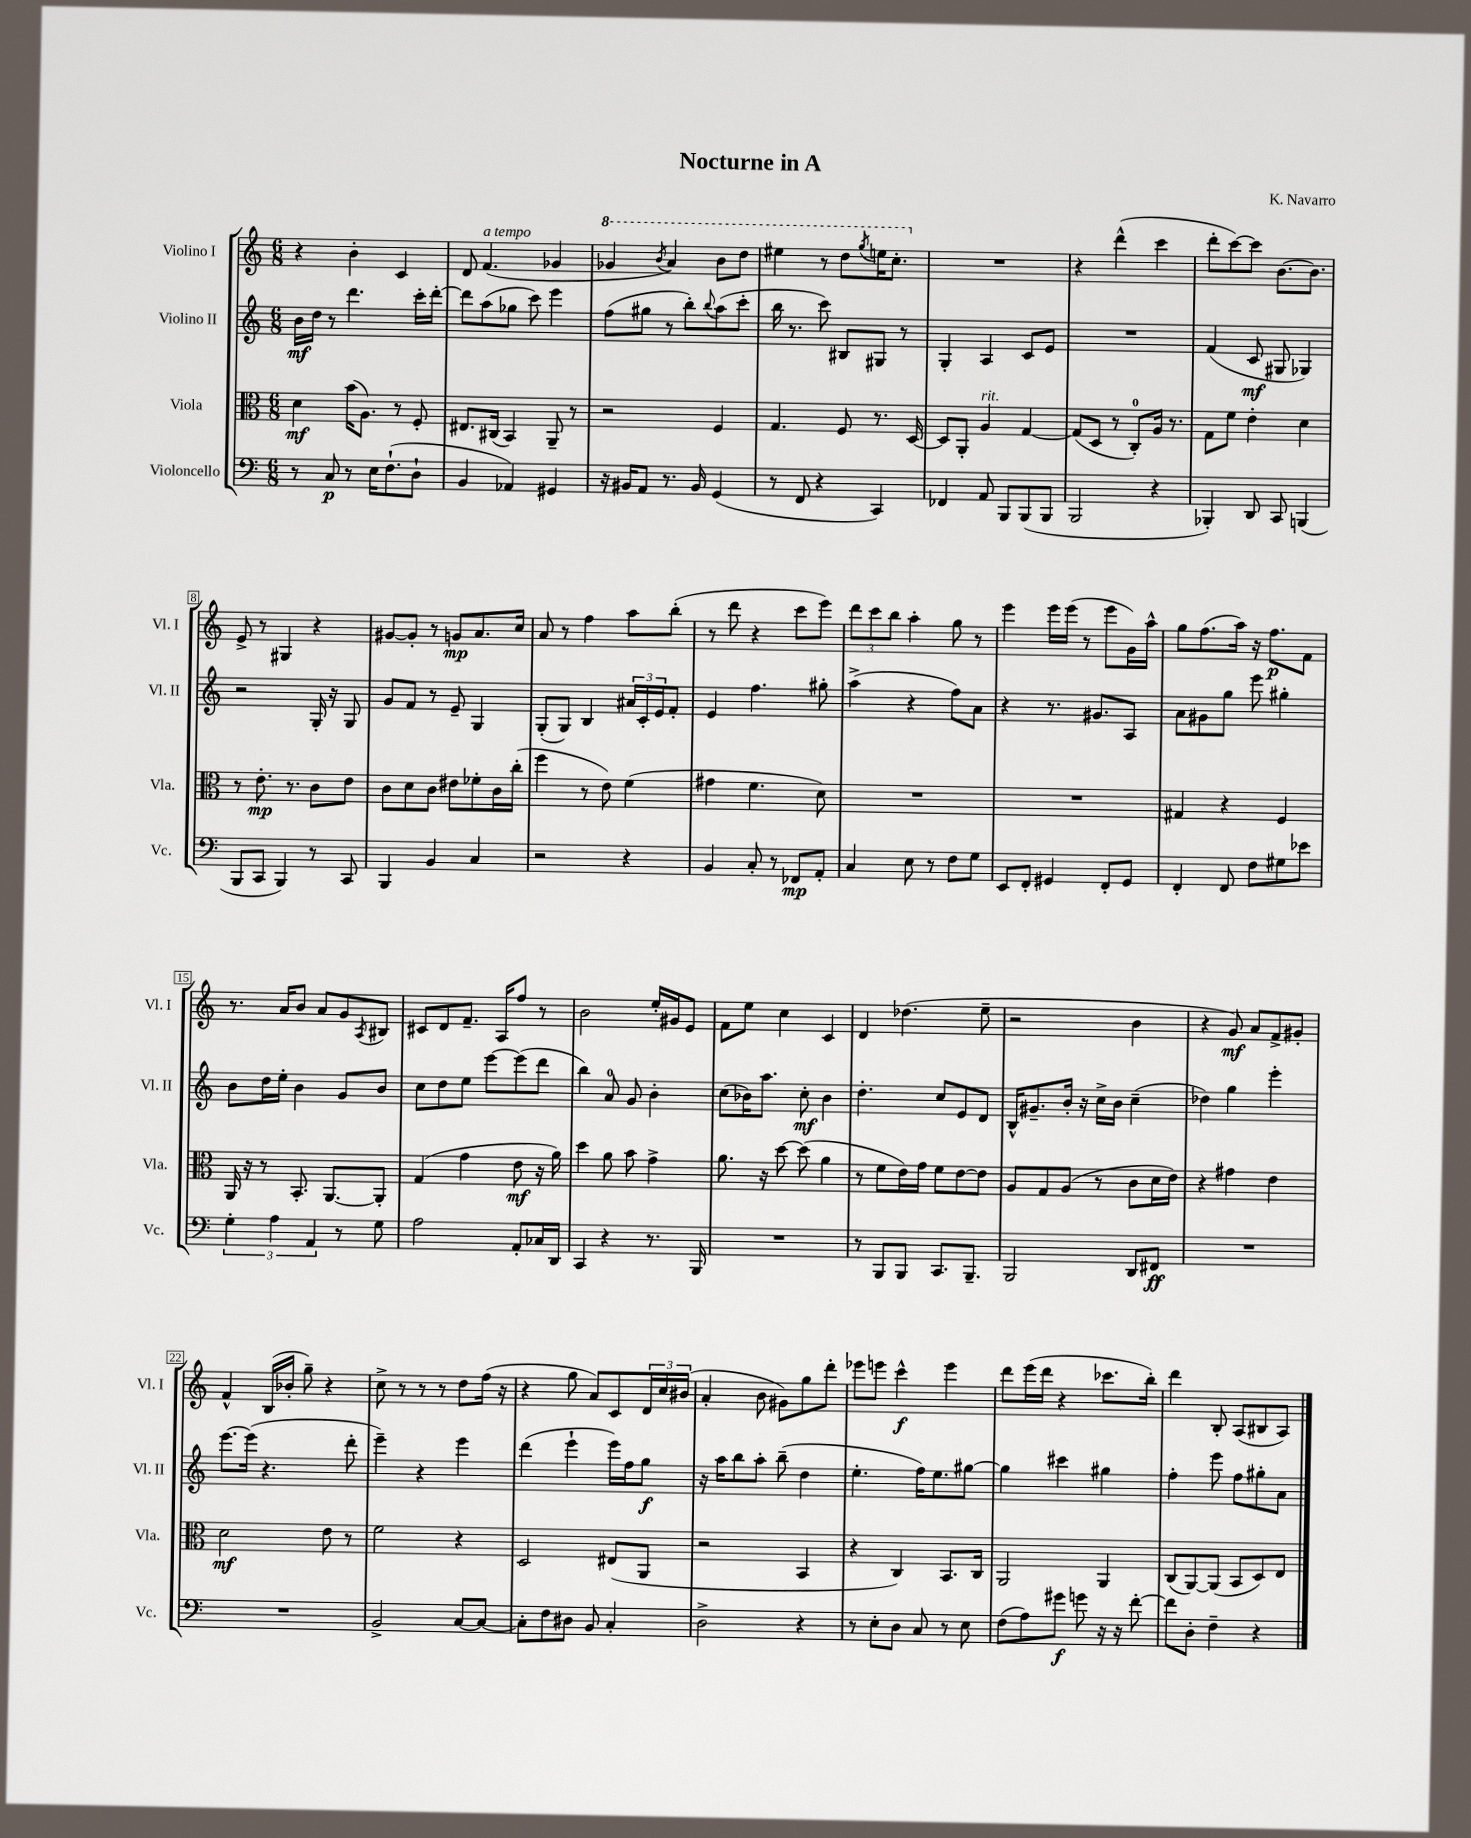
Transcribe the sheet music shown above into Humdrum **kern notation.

**kern	**dynam	**kern	**dynam	**kern	**dynam	**kern	**dynam
*part4	*part4	*part3	*part3	*part2	*part2	*part1	*part1
*staff4	*staff4	*staff3	*staff3	*staff2	*staff2	*staff1	*staff1
*I"Violoncello	*	*I"Viola	*	*I"Violino II	*	*I"Violino I	*
*I'Vc.	*	*I'Vla.	*	*I'Vl. II	*	*I'Vl. I	*
*clefF4	*	*clefC3	*	*clefG2	*	*clefG2	*
*k[]	*	*k[]	*	*k[]	*	*k[]	*
*M6/8	*	*M6/8	*	*M6/8	*	*M6/8	*
=1	=1	=1	=1	=1	=1	=1	=1
8r	.	4d\	mf	16b\LL	mf	4r	.
.	.	.	.	16dd\JJ	.	.	.
8C/	p	.	.	8r	.	.	.
8r	.	(16b\KL	.	4.ddd\	.	4b'\	.
.	.	8.A\J)	.	.	.	.	.
16E\KL	.	.	.	.	.	.	.
(8.F`\	.	.	.	.	.	.	.
.	.	8r	.	.	.	4c/	.
8D`\J	.	8F'/	.	16ccc'\LL	.	.	.
.	.	.	.	[16ddd'\JJ	.	.	.
=2	=2	=2	=2	=2	=2	=2	=2
4BB/	.	8.E#X/L	.	8ddd\L]	.	8d/	.
!	!	!	!	!	!	!LO:TX:a:i:t=a tempo	!
.	.	.	.	(8aa\	.	(4.f/	.
.	.	(16C#X/Jk	.	.	.	.	.
4AA-X/)	.	4BB/)	.	8gg-X\J	.	.	.
.	.	.	.	8ccc\)	.	.	.
4GG#X/	.	8AA~/	.	4eee\	.	4g-X/	.
.	.	8r	.	.	.	.	.
=3	=3	=3	=3	=3	=3	=3	=3
*	*	*	*	*	*	*8va	*
16r	.	2r	.	(8ff\L	.	4gg-X/	.
16BB#X/KL	.	.	.	.	.	.	.
8AA/J	.	.	.	8gg#X\J	.	.	.
.	.	.	.	.	.	8qbb/	.
8.r	.	.	.	8r	.	4aa/)	.
.	.	.	.	8bb'\L)	.	.	.
16BB#/	.	.	.	.	.	.	.
.	.	.	.	8qqbb/	.	.	.
(4GG/	.	4F/	.	(8aa\	.	8bb\L	.
.	.	.	.	8ccc'\J	.	8ddd\J	.
=4	=4	=4	=4	=4	=4	=4	=4
8r	.	4.G/	.	16bb\	.	4eee#X\	.
.	.	.	.	8.r	.	.	.
8FF/	.	.	.	.	.	.	.
4r	.	.	.	8ccc\)	.	8r	.
.	.	8F/	.	8B#X/L	.	8ddd\L	.
.	.	.	.	.	.	8qggg/	.
4CC/)	.	8.r	.	8G#X/J	.	16eeen\K	.
.	.	.	.	.	.	8.ccc'\J	.
.	.	.	.	8r	.	.	.
.	.	[16D/	.	.	.	.	.
=5	=5	=5	=5	=5	=5	=5	=5
*	*	*	*	*	*	*X8va	*
4FF-X/	.	8D/L]	.	4G'/	.	2.r	.
.	.	8AA'/J	.	.	.	.	.
!	!	!LO:TX:a:i:t=rit.	!	!	!	!	!
8AA/	.	4A/	.	4A/	.	.	.
8BBB/L	.	.	.	.	.	.	.
(8BBB/	.	[4G/	.	8c/L	.	.	.
8BBB/J	.	.	.	8e/J	.	.	.
=6	=6	=6	=6	=6	=6	=6	=6
2BBB/	.	(8G/L]	.	2.r	.	4r	.
.	.	8D/J	.	.	.	.	.
.	.	8r	.	.	.	(4ddd^^\	.
.	.	8C'/L)	.	.	.	.	.
4r	.	16A/Jk	.	.	.	4ccc\	.
.	.	8.r	.	.	.	.	.
=7	=7	=7	=7	=7	=7	=7	=7
4BBB-X'/)	.	8G\L	.	(4f/	.	8ddd'\L	.
.	.	8f\J	.	.	.	[8ccc\)	.
8DD/	.	4e'\	.	8c/	mf	8ccc\J]	.
8CC/	.	.	.	8G#X/	.	[8.b\L	.
(4BBBn/	.	4d\	.	4G-X/)	.	.	.
.	.	.	.	.	.	8.b\J]	.
!!LO:LB:g=z
=8	=8	=8	=8	=8	=8	=8	=8
8BBB/L	.	8r	.	2r	.	8e^/	.
8CC/J	.	8.e'\	mp	.	.	8r	.
4BBB/)	.	.	.	.	.	4G#X/	.
.	.	8.r	.	.	.	.	.
8r	.	8c\L	.	16G'/	.	4r	.
.	.	.	.	16r	.	.	.
8CC/	.	8e\J	.	8G/	.	.	.
=9	=9	=9	=9	=9	=9	=9	=9
4BBB/	.	8c\L	.	8g/L	.	[8g#X/L	.
.	.	8d\	.	8f/J	.	8g#'/J]	.
4BB/	.	8c\J	.	8r	.	8r	.
.	.	8e#X\L	.	8e~/	.	8gn/L	mp
4C/	.	8f-X'\	.	4G/	.	8.a/	.
.	.	16c\L	.	.	.	.	.
.	.	(16cc'\JJ	.	.	.	16cc/Jk	.
=10	=10	=10	=10	=10	=10	=10	=10
2r	.	4ff\	.	(8G'/L	.	8a/	.
.	.	.	.	8G/J)	.	8r	.
.	.	8r	.	4B/	.	4ff\	.
.	.	8e\)	.	.	.	.	.
4r	.	(4f\	.	24a#X/LL	.	8aa\L	.
.	.	.	.	24c'/	.	.	.
.	.	.	.	24e/J	.	.	.
.	.	.	.	8f'/J	.	(8bb'\J	.
=11	=11	=11	=11	=11	=11	=11	=11
4BB/	.	4g#X\	.	4e/	.	8r	.
.	.	.	.	.	.	8ddd\	.
8C'/	.	4.f\	.	4.ff\	.	4r	.
8r	.	.	.	.	.	.	.
8FF-X/L	mp	.	.	.	.	8ccc\L	.
8AA'/J	.	8d\)	.	8gg#X'\	.	8eee\J)	.
=12	=12	=12	=12	=12	=12	=12	=12
4C/	.	2.r	.	(4aa^\	.	12ddd\L	.
.	.	.	.	.	.	12ccc\	.
.	.	.	.	.	.	12bb\J	.
8E\	.	.	.	4r	.	4aa'\	.
8r	.	.	.	.	.	.	.
8F\L	.	.	.	8ff\L)	.	8gg\	.
8G\J	.	.	.	8a\J	.	8r	.
=13	=13	=13	=13	=13	=13	=13	=13
8EE/L	.	2.r	.	4r	.	4eee\	.
8FF'/J	.	.	.	.	.	.	.
4GG#X/	.	.	.	8.r	.	16eee\LL	.
.	.	.	.	.	.	(16eee\JJ	.
.	.	.	.	.	.	8r	.
.	.	.	.	8.g#X/L	.	.	.
8FF'/L	.	.	.	.	.	8eee\L	.
8GG#/J	.	.	.	8A/J	.	16g\L)	.
.	.	.	.	.	.	16aa^^\JJ	.
=14	=14	=14	=14	=14	=14	=14	=14
4FF'/	.	4G#X/	.	8a\L	.	8gg\L	.
.	.	.	.	8g#X\	.	(8.ff\	.
8FF/	.	4r	.	8gg\J	.	.	.
.	.	.	.	.	.	16aa\Jk)	.
8F\L	.	.	.	8eee\	.	16r	.
.	.	.	.	.	.	8.ff\L	p
8G#X\	.	4F/	.	4gg#X'\	.	.	.
8e-X\J	.	.	.	.	.	8f\J	.
!!LO:LB:g=z
=15	=15	=15	=15	=15	=15	=15	=15
6G'\	.	16AA/	.	8b\L	.	8.r	.
.	.	16r	.	.	.	.	.
.	.	8r	.	16dd\L	.	.	.
6A\	.	.	.	.	.	.	.
.	.	.	.	16ee'\JJ	.	16a/KL	.
.	.	8.BB'/	.	4b\	.	8b/J	.
6AA/	.	.	.	.	.	.	.
.	.	.	.	.	.	8a/L	.
.	.	[8.AA/L	.	.	.	.	.
8r	.	.	.	8g/L	.	8g/	.
.	.	.	.	.	.	8qA/	.
8G\	.	8AA'/J]	.	8b/J	.	8B#X/J	.
=16	=16	=16	=16	=16	=16	=16	=16
2A\	.	(4G/	.	8cc\L	.	8c#X/L	.
.	.	.	.	8dd\	.	8d/	.
.	.	4g\	.	8ee\J	.	8.f~/J	.
.	.	.	.	[8eee\L	.	.	.
.	.	.	.	.	.	16A/KL	.
8AA'/L	.	8e\	mf	(8eee\]	.	8ff/J	.
16C-X/L	.	16r	.	8ddd\J	.	8r	.
16DD/JJ	.	16a\)	.	.	.	.	.
=17	=17	=17	=17	=17	=17	=17	=17
4CC/	.	4dd\	.	4bb\)	.	2b\	.
4r	.	8a\	.	8a/	.	.	.
.	.	8b\	.	8g/	.	.	.
8.r	.	4g^\	.	4b'\	.	16ee'/LL	.
.	.	.	.	.	.	16g#X/J	.
.	.	.	.	.	.	8e/J	.
16BBB/	.	.	.	.	.	.	.
=18	=18	=18	=18	=18	=18	=18	=18
2.r	.	8.a\	.	(8cc\L	.	8f\L	.
.	.	.	.	16b-X\K)	.	8ee\J	.
.	.	16r	.	8.aa\J	.	.	.
.	.	[8dd\	.	.	.	4cc\	.
.	.	(8dd\]	.	8cc'\	mf	.	.
.	.	4a\	.	4b-\	.	4c/	.
=19	=19	=19	=19	=19	=19	=19	=19
8r	.	8r	.	4.dd'\	.	4d/	.
8BBB/L	.	8f\L	.	.	.	.	.
8BBB/J	.	16e\L)	.	.	.	(4.dd-X\	.
.	.	16g\JJ	.	.	.	.	.
8.CC/L	.	8f\L	.	8cc/L	.	.	.
.	.	[8e\	.	8e/	.	.	.
8.BBB~/J	.	.	.	.	.	.	.
.	.	8e\J]	.	8d/J	.	8ee~\	.
=20	=20	=20	=20	=20	=20	=20	=20
2BBB/	.	8A/L	.	16B^^/KL	.	2r	.
.	.	.	.	8.g#X~/	.	.	.
.	.	8G/	.	.	.	.	.
.	.	(8A/J	.	16b'/Jk	.	.	.
.	.	.	.	16r	.	.	.
.	.	8r	.	16cc^\LL	.	.	.
.	.	.	.	16b\JJ	.	.	.
8DD/L	.	8c\L	.	(4cc~\	.	4b\	.
8FF#X/J	ff	16d\L	.	.	.	.	.
.	.	16e\JJ)	.	.	.	.	.
=21	=21	=21	=21	=21	=21	=21	=21
2.r	.	4r	.	4dd-X\)	.	4r	.
.	.	4g#X\	.	4gg\	.	8g/)	mf
.	.	.	.	.	.	8a/L	.
.	.	4e\	.	4eee'\	.	8f^/	.
.	.	.	.	.	.	8g#X'/J	.
!!LO:LB:g=z
=22	=22	=22	=22	=22	=22	=22	=22
2.r	.	2d\	mf	[8.eee\L	.	4f^^/	.
.	.	.	.	(16eee\Jk]	.	.	.
.	.	.	.	4.r	.	(16B/LL	.
.	.	.	.	.	.	16b-X'/JJ	.
.	.	.	.	.	.	8gg~\)	.
.	.	8e\	.	.	.	4r	.
.	.	8r	.	8ddd'\	.	.	.
=23	=23	=23	=23	=23	=23	=23	=23
2BB^/	.	2f\	.	4eee~\)	.	8cc^\	.
.	.	.	.	.	.	8r	.
.	.	.	.	4r	.	8r	.
.	.	.	.	.	.	8r	.
[8C/L	.	4r	.	4eee\	.	8dd\L	.
8C/J_	.	.	.	.	.	(16ff\Jk	.
.	.	.	.	.	.	16r	.
=24	=24	=24	=24	=24	=24	=24	=24
8C'\L]	.	2D/	.	(4ddd\	.	4r	.
8F\	.	.	.	.	.	.	.
8D#X\J	.	.	.	4eee`\	.	8gg\	.
8BB/	.	.	.	.	.	8a/L)	.
4C'/	.	(8E#X/L	.	16eee\LL)	.	8c/	.
.	.	.	.	16ff\J	.	.	.
.	.	8AA/J	.	8gg\J	f	24d/L	.
.	.	.	.	.	.	24cc/	.
.	.	.	.	.	.	(24b#X/JJ	.
=25	=25	=25	=25	=25	=25	=25	=25
2D^\	.	2r	.	16r	.	4a'/	.
.	.	.	.	16aa\KL	.	.	.
.	.	.	.	8bb\	.	.	.
.	.	.	.	8aa'\J	.	8b\	.
.	.	.	.	(8bb~\	.	8g#X\L)	.
4r	.	4BB/	.	4dd\	.	8gg\	.
.	.	.	.	.	.	8ddd'\J	.
=26	=26	=26	=26	=26	=26	=26	=26
8r	.	4r	.	4.ee'\	.	8eee-X\L	.
8E'\L	.	.	.	.	.	8eeen\J	.
8D\J	.	4C/)	.	.	.	4ccc^^\	f
8C/	.	.	.	16ff\KL)	.	.	.
.	.	.	.	8.ee\	.	.	.
8r	.	8.BB/L	.	.	.	4eee\	.
8E\	.	.	.	[8gg#X\J	.	.	.
.	.	16C/Jk	.	.	.	.	.
=27	=27	=27	=27	=27	=27	=27	=27
(8F\L	.	2AA/	.	4gg#\]	.	8ddd\L	.
8A\)	.	.	.	.	.	(16eee\L	.
.	.	.	.	.	.	16ddd\JJ	.
8g#X\J	f	.	.	4ccc#X\	.	4r	.
8gn\	.	.	.	.	.	.	.
16r	.	4AA/	.	4gg#X\	.	8.ccc-X\L	.
16r	.	.	.	.	.	.	.
[8f'\	.	.	.	.	.	.	.
.	.	.	.	.	.	16bb'\Jk)	.
=28	=28	=28	=28	=28	=28	=28	=28
8f\L]	.	(8C/L	.	4ff'\	.	4ddd\	.
8D'\J	.	[8AA/)	.	.	.	.	.
4F~\	.	(8AA/J]	.	8eee\	.	8B'/	.
.	.	8BB/L	.	8ff\L	.	(8A/L	.
4r	.	8D/)	.	8gg#X'\	.	8B#X/	.
.	.	8E/J	.	8a\J	.	8A/J)	.
==	==	==	==	==	==	==	==
*-	*-	*-	*-	*-	*-	*-	*-
